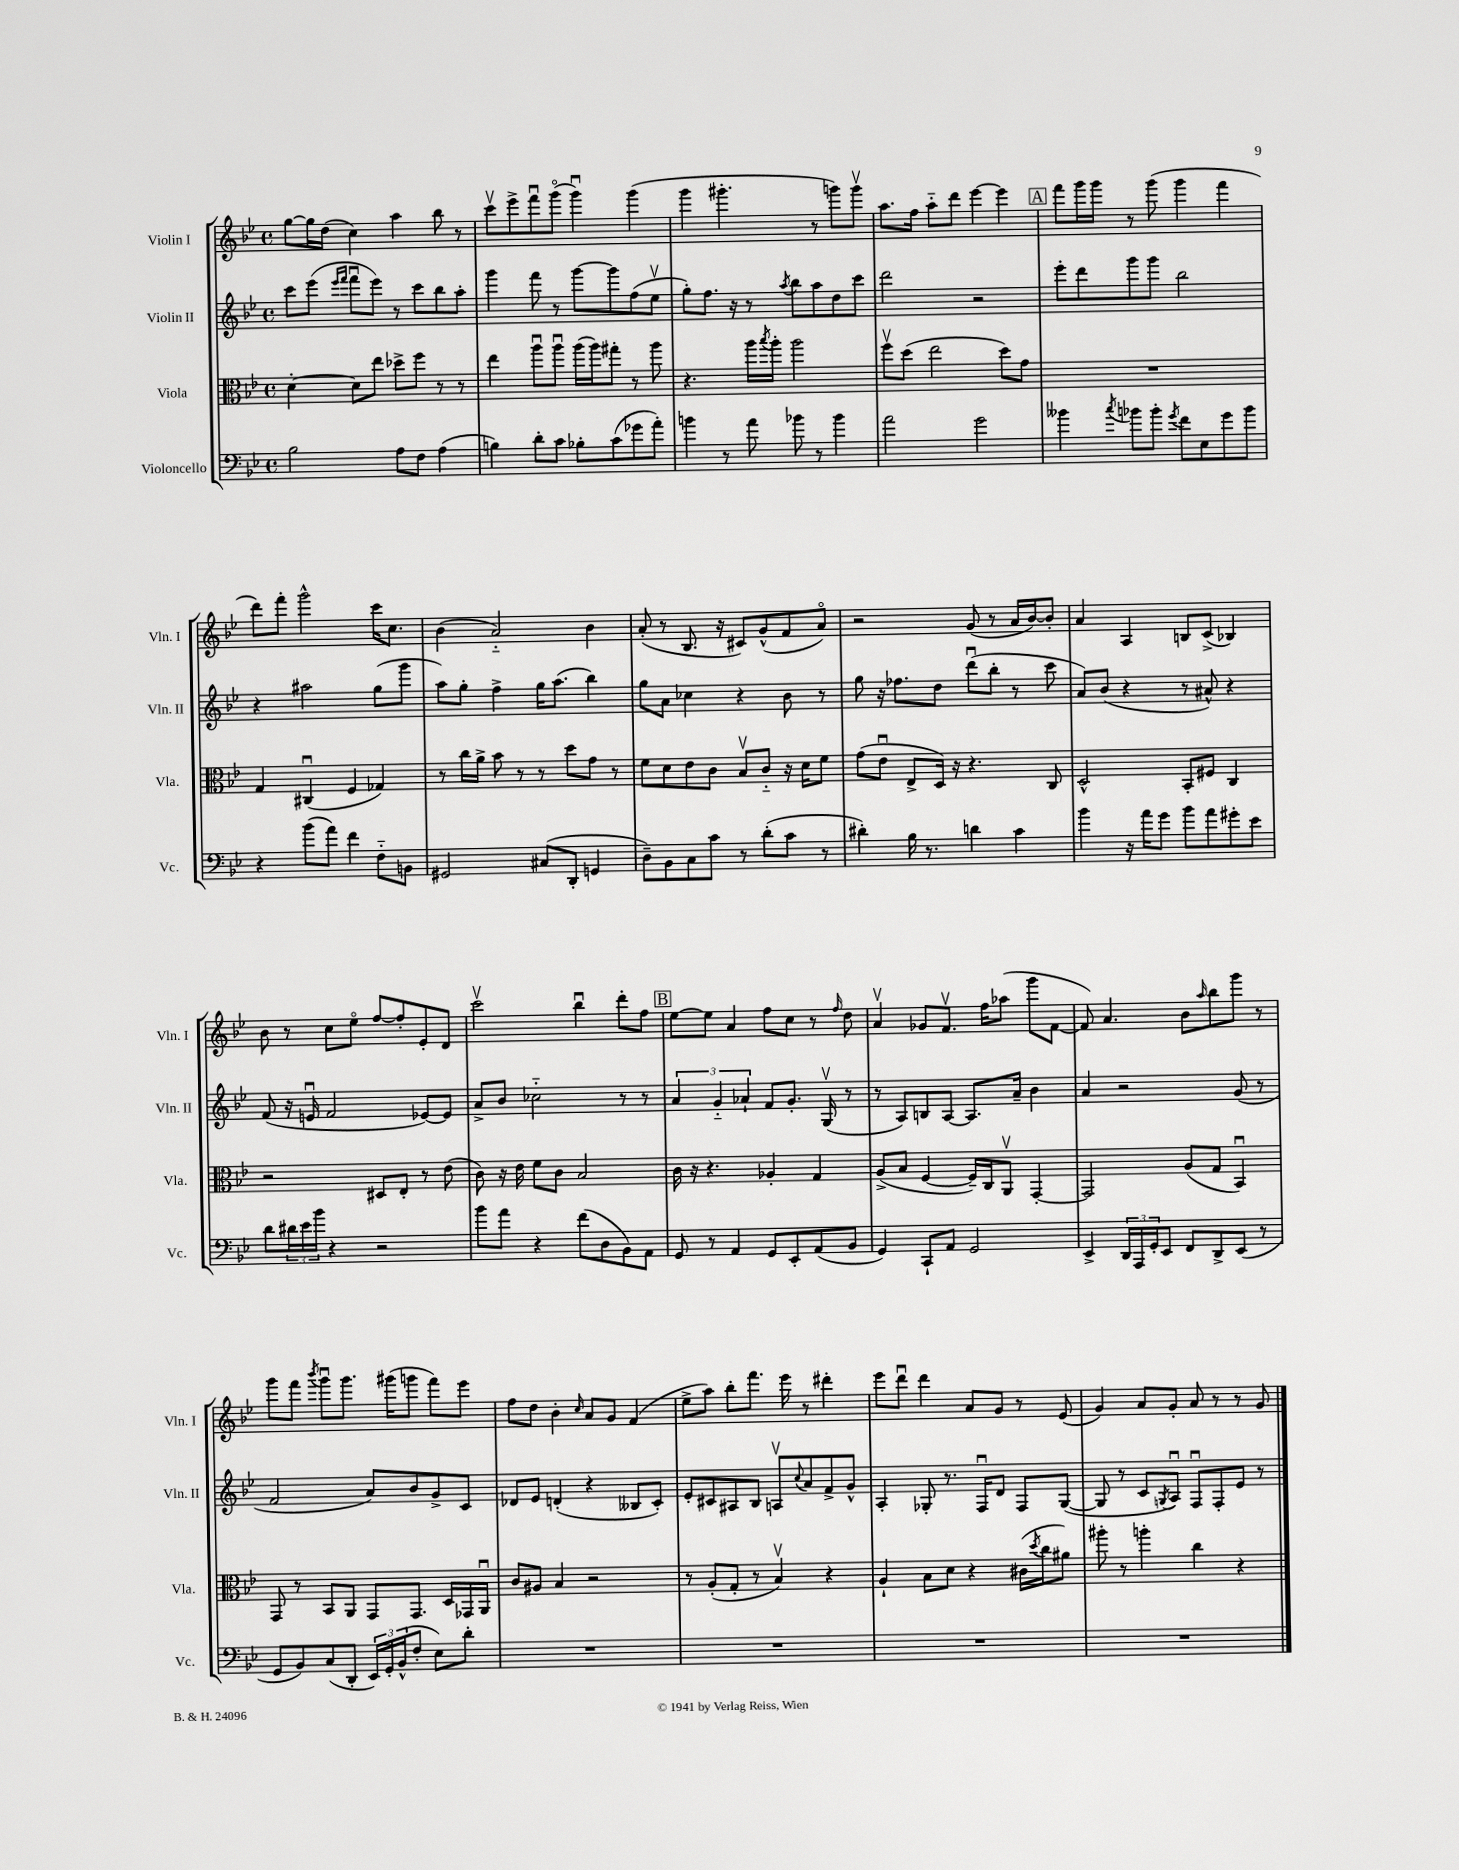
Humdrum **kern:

**kern	**kern	**kern	**kern
*part4	*part3	*part2	*part1
*staff4	*staff3	*staff2	*staff1
*I"Violoncello	*I"Viola	*I"Violin II	*I"Violin I
*I'Vc.	*I'Vla.	*I'Vln. II	*I'Vln. I
*clefF4	*clefC3	*clefG2	*clefG2
*k[b-e-]	*k[b-e-]	*k[b-e-]	*k[b-e-]
*M4/4	*M4/4	*M4/4	*M4/4
*met(c)	*met(c)	*met(c)	*met(c)
=1	=1	=1	=1
2B-\	[4d'\	8ccc\L	[8gg\L
.	.	(8eee-\J	16gg\L]
.	.	.	(16dd\JJ
.	.	16qqeee-/LL	.
.	.	16qqfff/JJ	.
.	8d\L]	8fffu\L	4cc\)
.	8ee-\J	8eee-\J)	.
8A\L	8dd-X^\L	8r	4aa\
8F\J	8ff\J	8ccc\L	.
(4A\	8r	8bb-\	8bb-\
.	8r	8aa'\J	8r
=2	=2	=2	=2
4Bn\)	4ee-\	4ggg\	8cccv\L
.	.	.	8eee-^\
8d'\L	8aau\L	8fff\	8fffu\
8c\J	8aau\J	8r	(8ggg\J
8B-X'\L	(16aa\LL	[8ggg\L	4gggu\)
.	16aa\J)	.	.
(8c\	8gg#X'\J	8ggg\]	.
8g-X\	8r	(8ff\	(4ggg\
8a'\J)	8aa\	8ee-v\J	.
=3	=3	=3	=3
4bn\	4.r	8gg'\L)	4ggg\
.	.	8.ff\J	.
8r	.	.	4.ggg#X'\
.	.	16r	.
8a\	16aa\LL	8r	.
.	8qbb-/	.	.
.	16aa'\JJ	.	.
.	.	8qaa/	.
8b-X\	2aa\	8bb-\L	.
8r	.	8aa\	8r
4b-\	.	8dd\	8gggn\L)
.	.	8ccc\J	8gggv\J
=4	=4	=4	=4
2a\	8ffv\L	2ddd\	8.aa\L
.	(8dd\J	.	.
.	.	.	16ff\Jk
.	2ee-\	.	8aa\L
.	.	.	8ddd\J
2g\	.	2r	[4eee-\
.	8dd\L)	.	4eee-\]
.	8g\J	.	.
!!LO:REH:place=s1:t=A
=5	=5	=5	=5
4b--X\	1r	8eee-'\L	8fff\L
.	.	8ddd\	16ggg\L
.	.	.	16ggg\JJ
8qcc/	.	.	.
8b-X\L	.	8ggg\	8r
8b-'\J	.	8ggg\J	(8ggg\
8qg/	.	.	.
8f\L	.	2bb-\	4ggg\
8E-\	.	.	.
8g\	.	.	4fff\
8b-\J	.	.	.
!!LO:LB:g=z
=6	=6	=6	=6
4r	4G/	4r	8ddd\L)
.	.	.	8fff'\J
(8b-\L	(4C#Xu/	2aa#X\	2ggg^^\
8a\J)	.	.	.
4f\	4F/	.	.
8F\L	4G-X/)	(8gg\L	16ccc\KL
.	.	.	8.cc\J
8BBn\J	.	8ggg\J	.
=7	=7	=7	=7
2GG#X/	8r	8aa\L)	(4b-\
.	16cc\LL	8gg'\J	.
.	16a^\JJ	.	.
.	8b-\	4ff^\	2a/)
.	8r	.	.
(8C#X/L	8r	16gg\KL	.
.	.	(8.aa\J	.
8DD'/J	8dd\L	.	.
4GGn/	8g\J	4bb-\)	4b-\
.	8r	.	.
=8	=8	=8	=8
8D~\L)	8f\L	8gg\L	(8a'/
8BB-\	8d\	8a\J	8r
8C\	8e-\	4cc-X\	8.B-/
8c\J	8c\J	.	.
.	.	.	16r
8r	8B-v/L	4r	8c#X/L)
(8d'\L	8c/J	.	(8g^^/
8c\J	16r	8b-\	8f/
.	16d\KL	.	.
8r	8f\J	8r	8a/J)
=9	=9	=9	=9
4d#X'\)	(8g\L	8gg\	2r
.	8e-u\J	16r	.
.	.	8.ff-X\L	.
16B-\	8E-^/L	.	.
8.r	.	.	.
.	16D/Jk)	8dd\J	.
.	16r	.	.
4dn\	4.r	(8dddu\L	(8g/
.	.	8bb-'\J	8r
4c\	.	8r	16a/LL
.	.	.	[16b-/J)
.	8C/	8ccc\	8b-'/J]
=10	=10	=10	=10
4b-\	2D^^/	8a/L)	4a/
.	.	(8b-/J	.
16r	.	4r	4A/
16a\KL	.	.	.
8g\J	.	.	.
8b-\L	8BB-'/L	8r	8Bn/L
8a\	8F#X/J	8a#X^^/)	(8c^/J
8g#X'\	4C/	4r	4B-X/)
8e-\J	.	.	.
!!LO:LB:g=z
=11	=11	=11	=11
8d\L	2r	(8f/	8b-\
24d#X\L	.	16r	8r
24e-\	.	.	.
.	.	16enu/	.
24b-\JJ	.	.	.
4r	.	2f/	8cc\L
.	.	.	8ee-\J
2r	8D#X/L	.	[8ff/L
.	8E-'/J	.	8ff'/]
.	8r	[8e-X/L)	8e-'/
.	(8e-\	8e-/J]	8d/J
=12	=12	=12	=12
8b-\L	8c\)	8a^/L	2cccv\
8a\J	16r	8b-/J	.
.	16e-\	.	.
4r	8f\L	2cc-X\	.
.	8c\J	.	.
(8f\L	2B-/	.	4bb-u\
8D\	.	.	.
8BB-\)	.	8r	8ddd'\L
8AA\J	.	8r	8ff\J
!!LO:REH:place=s1:t=B
=13	=13	=13	=13
8GG/	16c\	6a/	[8ee-\L
.	16r	.	.
8r	4.r	.	8ee-\J]
.	.	6g/	.
4AA/	.	.	4a/
.	.	6a-X`/	.
8GG/L	4A-X'/	8f/L	8ff\L
8EE-'/	.	8.g'/J	8cc\J
(8AA/	4G/	.	8r
.	.	(16Gv/	.
.	.	.	16qqff/
8BB-/J	.	8r	8dd\
=14	=14	=14	=14
4GG/)	(8A^/L	8r	4av/
.	8B-/J	8A/L)	.
8CC`/L	[4F/	8Bn/	8g-X/L
8AA/J	.	[8A/J	8.fv/J
2GG/	16F~/LL])	8.A/L]	.
.	16C/J	.	16ff\KL
.	8AAv/J	.	(8aa-X\J
.	.	16a~/Jk	.
.	[4GG'/	4b-\	8ggg\L
.	.	.	[8f\J
=15	=15	=15	=15
4EE-^/	2GG/]	4a/	8f/])
.	.	.	4.a/
24DD/LL	.	2r	.
24AAA/	.	.	.
24GG'/J	.	.	.
8EE-/J	.	.	.
8FF/L	(8A/L	.	8b-\L
.	.	.	16qqaa/
8DD^/	8G/J	.	8bb-\
(8EE-/J	4BB-u/)	(8g/	8ggg\J
8r	.	8r	8r
!!LO:LB:g=z
=16	=16	=16	=16
8GG/L	8GG/	2f/	8ggg\L
8BB-/)	8r	.	8fff\J
.	.	.	8qbbb-/
(8C/	8BB-/L	.	8gggu\L
8DD'/J	8AA/J	.	8.ggg\J
24EE-/LL)	8GG/L	8a/L)	.
24GG'/	.	.	.
.	.	.	(16ggg#X\KL
(24BB-^^/J	.	.	.
8F'/J	8.GG/J	8b-/	8gggn\J
8E-\L)	.	8g^/	8fff\L)
.	16D/LL	.	.
8d'\J	16GG-X/	8c/J	8eee-\J
.	16AAu/JJ	.	.
=17	=17	=17	=17
1r	8c/L	8d-X/L	8ff\L
.	8A#X/J	8e-/J	8dd\J
.	4B-/	(4dn'/	4b-'\
.	.	.	16qqcc/
.	2r	4r	8a/L
.	.	.	8g/J
.	.	8B--X/L	(4f/
.	.	8c'/J)	.
=18	=18	=18	=18
1r	8r	8e-'/L	8ee-^\L
.	(8A'/L	8c#X/	8aa\J)
.	8G'/J	8A#X/	8bb-'\L
.	8r	8B-/J	8.fff\J
.	4B-v/)	8Anv/L	.
.	.	.	16eee-\
.	.	8qqcc/	.
.	.	8a/	8r
.	4r	8f^/	4ddd#X'\
.	.	8g^^/J	.
=19	=19	=19	=19
1r	4A`/	4A'/	8eee-\L
.	.	.	8dddu\J
.	8B-\L	8G-X'/	4ddd\
.	8d\J	8.r	.
.	4r	.	8a/L
.	.	16Fu/KL	.
.	.	8d/J	8g/J
.	(16c#X\LL	8F/L	8r
.	8qdd/	.	.
.	16cc\J	.	.
.	8a#X\J)	([8G-/J	(8e-/
=20	=20	=20	=20
1r	8aa#X'\	8G-/]	4g/)
.	8r	8r	.
.	4aan'\	8c/L	8a/L
.	.	8qGn/	.
.	.	8Au/J)	8g'/J
.	4cc\	8Fu/L	8a/
.	.	8F'/	8r
.	4r	8e-/J	8r
.	.	8r	8g/
==	==	==	==
*-	*-	*-	*-
